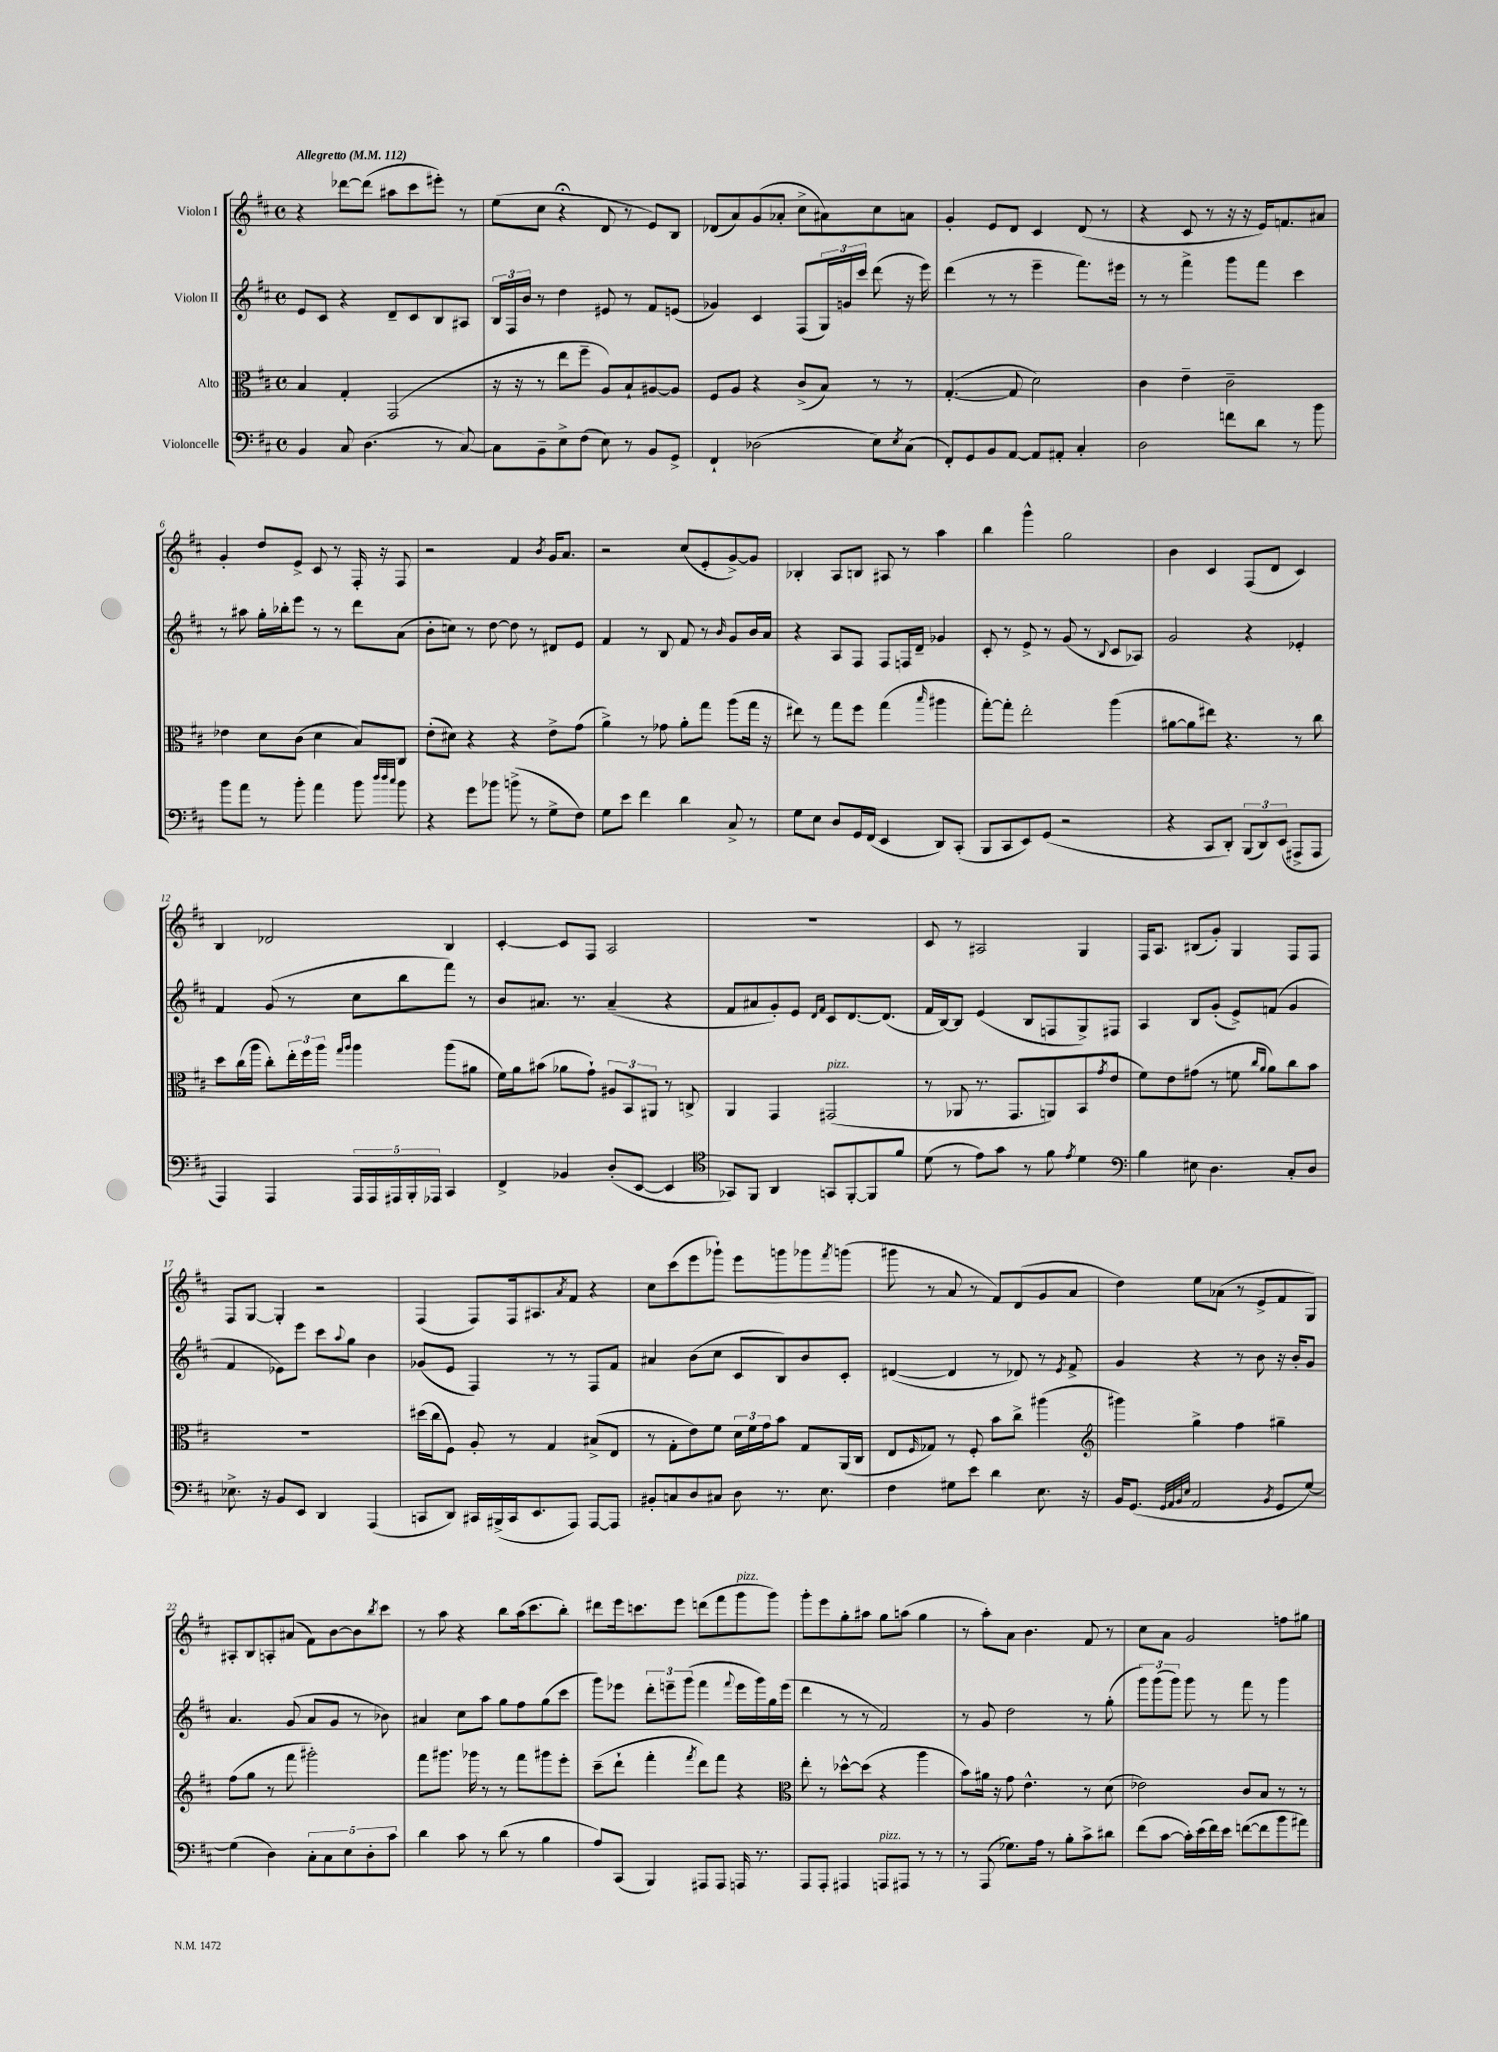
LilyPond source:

<<
\new StaffGroup <<
\new Staff = "s0" \with { instrumentName = "Violon I" } {
    \clef treble \key d \major \defaultTimeSignature \time 4/4 \tempo "Allegretto" 4 = 112
    r4 des'''8~ des'''8( ais''8 cis'''8 eis'''8-.) r8 |
    e''8( cis''8 r4\fermata d'8 r8 e'8) b8 |
    des'8( a'8) g'8( aes'8-. cis''8-> ais'8) cis''8 a'8 |
    g'4-. e'8 d'8 cis'4 d'8( r8 |
    r4 cis'8 r8 r16 r16 e'16) f'8. ais'8 |
    g'4-. d''8 e'8-> cis'8 r8 fis16-. r16 fis8 |
    r2 fis'4 \acciaccatura { b'8 } g'16 a'8. |
    r2 cis''8( e'8-. g'8~->) g'8 |
    bes4-. a8 b8 ais8 r8 a''4 |
    b''4 g'''4-^ g''2 |
    b'4 cis'4 fis8( d'8 cis'4) |
    b4 des'2 b4 |
    cis'4~-. cis'8 fis8 a2 |
    R1 |
    cis'8 r8 ais2 g4 |
    fis16 a8. bis8( g'8-.) g4 fis8 fis8 |
    fis8 g8~ g4-. r2 |
    fis4( fis8) fis16 ais8. \acciaccatura { a'8 } fis'8 r4 |
    cis''8 cis'''8( e'''8 ges'''8-!) e'''8 g'''8 ges'''8 \acciaccatura { fis'''8 } g'''8( |
    gis'''8 r8 a'8 r8 fis'8) d'8( g'8 a'8 |
    d''4) e''8 aes'8( r8 e'8-> fis'8 g8) |
    ais8-. b8 a8-. ais'8( fis'8) b'8~ b'8 \acciaccatura { b''8 } cis'''8 |
    r8 a''8 r4 b''8 a''16( cis'''8. b''8-.) |
    dis'''8 e'''16 c'''8. e'''8 d'''8( fis'''8 g'''8^\markup { \italic "pizz." } g'''8) |
    g'''8-. e'''8 g''8-. ais''8 g''8 a''8( g''4 |
    r8 a''8-.) a'8 b'4. fis'8 r8 |
    cis''8 a'8 g'2 f''8 gis''8 \bar "|." |
}
\new Staff = "s1" \with { instrumentName = "Violon II" } {
    \clef treble \key d \major \defaultTimeSignature \time 4/4
    e'8 cis'8 r4 d'8-- cis'8 b8 ais8 |
    \tuplet 3/2 { b16 fis16 b'16 } r8 d''4 eis'8 r8 fis'8 e'8( |
    ges'4) cis'4 fis8( \tuplet 3/2 { g16) g'16 cis'''16 } d'''8( r16 e'''16) |
    d'''4( r8 r8 e'''4-- fis'''8.) eis'''16 |
    r8 r8 fis'''4-> g'''8 fis'''8 cis'''4 |
    r8 ais''8 g''16-. bes''16-. e'''8 r8 r8 d'''8 a'8( |
    b'8-. c''8) r8 d''8~ d''8 r8 dis'8 e'8 |
    fis'4 r8 b8 fis'8 r8 \grace { b'16 } g'8 b'16 a'16 |
    r4 a8 fis8 fis8 f16 d'16-- ges'4 |
    cis'8-. r8 e'8-> r8 g'8( r8 \appoggiatura { b8 } cis'8 aes8) |
    g'2 r4 ees'4-. |
    fis'4 g'8( r8 cis''8 b''8 fis'''8) r8 |
    b'8 ais'8. r8. ais'4--( r4 |
    fis'8 ais'8 g'8-.) e'8 \grace { d'16 fis'16 } cis'8 d'8.~ d'8.( |
    fis'16 b16~) b8 e'4( b8 f8 g8->) fis8 |
    a4 b8 g'8-.( e'8->) f'8( g'4 |
    fis'4 ees'8) e'''8 cis'''8 \appoggiatura { a''8 } g''8 b'4 |
    ges'8( e'8 fis4) r8 r8 fis8 fis'8 |
    ais'4 b'8( cis''8 cis'8 b8) b'8 cis'8-. |
    dis'4~( dis'4 r8 des'8) r8 \acciaccatura { e'8 } fis'8-> |
    g'4 r4 r8 b'8 r16 b'16-. g'8 |
    a'4. g'8( a'8 g'8 r8 bes'8) |
    ais'4 cis''8 a''8 g''8 fis''8 g''8( cis'''8 |
    g'''8) ees'''8 \tuplet 3/2 { d'''8-. e'''8-- g'''8( } fis'''4 \appoggiatura { fis'''8 } e'''16 g'''16) g''16 e'''16( |
    d'''4 r8 r8 fis'2) |
    r8 g'8 d''2 r8 g''8-.( |
    \tuplet 3/2 { g'''8) g'''8( g'''8) } g'''8 r8 fis'''8 r8 g'''4 \bar "|." |
}
\new Staff = "s2" \with { instrumentName = "Alto" } {
    \clef alto \key d \major \defaultTimeSignature \time 4/4
    b4 g4-. g,2( |
    r16 r16 r8 e''8 fis''8-- a8) b8-! ais8~ ais8 |
    fis8 a8 r4 cis'8->( b8) r8 r8 |
    g4.~-.( g8 d'2) |
    cis'4 e'4-- cis'2-- |
    ees'4 d'8 cis'8( d'4 b8) cis8 |
    e'8-.( dis'8) r4 r4 e'8-> g'8( |
    a'4->) r8 ges'8 a'8-. g''8 a''8( g''16 r16 |
    eis''8) r8 g''8 fis''8 g''4( \grace { b''16 } ais''4 |
    g''8~-.) g''8-. e''2-. a''4( |
    ais'8~ ais'8 eis''8) r4. r8 cis''8 |
    d''8 cis''16( a''16 cis''8-.) \tuplet 3/2 { e''16-. fis''16 a''16 } \grace { g''16 a''16 } a''4 a''8( ais'8 |
    fis'16) a'16 bis'8( aes'8 g'8-!) \tuplet 3/2 { ais8 b,8 ais,8 } r8 c8-> |
    a,4 g,4 gis,2^\markup { \italic "pizz." }( |
    r8 aes,8 r8. g,8. a,8) b,8( \acciaccatura { g'8 } e'8 |
    fis'8) e'8 gis'8( r8 f'8 \grace { cis''16 a'16 } a'8) cis''8 b'8 |
    R1 |
    dis''16( cis''16 fis8) a8-. r8 g4 bis8->( e8 |
    r8 g8-. e'8) fis'8 \tuplet 3/2 { d'16 fis'16 g'16 } b'8 g8 a,16( cis16 |
    e8 \grace { fis16 } ges8) r8 fis8-. b'8 cis''8-> ais''4( |
    \clef treble gis'''4) g''4-> fis''4 gis''4-- |
    fis''8( g''8 r8 fis'''8 gis'''2-.) |
    fis'''8 gis'''8. ges'''16 r8 r8 fis'''8 gis'''8 e'''8-. |
    cis'''8--( d'''8-! fis'''4-. \acciaccatura { fis'''8 } d'''8) fis'''8 r4 |
    \clef alto e''8-. r8 des''8~-^ des''8( r4 a''4 |
    b'8) ais'16 r16 g'8 e'4.-^ r8 d'8( |
    ees'2) cis'8 b8 r8 r8 \bar "|." |
}
\new Staff = "s3" \with { instrumentName = "Violoncelle" } {
    \clef bass \key d \major \defaultTimeSignature \time 4/4
    b,4 cis8 d4.( r8 cis8~) |
    cis8 b,8-- e8-> fis8( e8) r8 b,8 g,8-> |
    fis,4-! des2( e8) \acciaccatura { e8 } cis8( |
    fis,8-.) g,8 b,8 a,8~ a,8 ais,8-. cis4-. |
    d2 f'8 d'8 r8 b'8 |
    b'8 a'8 r8 b'8-. a'4 b'8 \grace { d''32 d''32 cis''32 } b'8 |
    r4 g'8 bes'8 b'8->( r8 g8-> fis8) |
    g8 e'8 fis'4 d'4 cis8-> r8 |
    g8 e8 d8 g,16 fis,16( e,4 d,8) cis,8-.( |
    b,,8 cis,8 e,8) g,8( r2 |
    r4 cis,8 d,8-.) \tuplet 3/2 { b,,8( d,8) e,8( } ais,,8-> ais,,8 |
    a,,4) a,,4 \tuplet 5/4 { a,,16 a,,16 ais,,16 b,,16-. aes,,16 } cis,4 |
    fis,4-> bes,4 d8-.( e,8~ e,4 |
    \clef tenor ges,8) fis,8 a,4 g,8 fis,8~-. fis,8 fis'8 |
    d'8( r8 e'8) g'8 r8 fis'8 \acciaccatura { e'8 } d'4 |
    \clef bass b4 eis8 d4. cis8-. d8 |
    ees8.-> r16 b,8 e,8 d,4 a,,4( |
    c,8 d,8) cis,16 bis,,16->( cis,16 e,8. a,,8) a,,8~ a,,8 |
    bis,8-. c8 d8 cis8 d8 r8. e8. |
    fis4 gis8 e'8 d'4 e8. r16 |
    b,16 g,8.( \grace { g,32 a,32 b,32 e32 } a,2 \acciaccatura { b,8 } g,8 g8~) |
    g4( d4) \tuplet 5/4 { cis8-. cis8 e8 d8-. cis'8 } |
    d'4 cis'8 r8 d'8( r8 b4 |
    a8) cis,8( b,,4) ais,,8 ais,,8 a,,16 r8. |
    a,,8 a,,8-. ais,,4 a,,8^\markup { \italic "pizz." } ais,,8 r8 r8 |
    r8 a,,8( ges8.) a16 r8 b8-. cis'8-> dis'8 |
    fis'8( cis'8~ cis'16-.) e'16( fis'16) e'16 f'8~( f'8 b'8 ais'8) \bar "|." |
}
>>
>>
